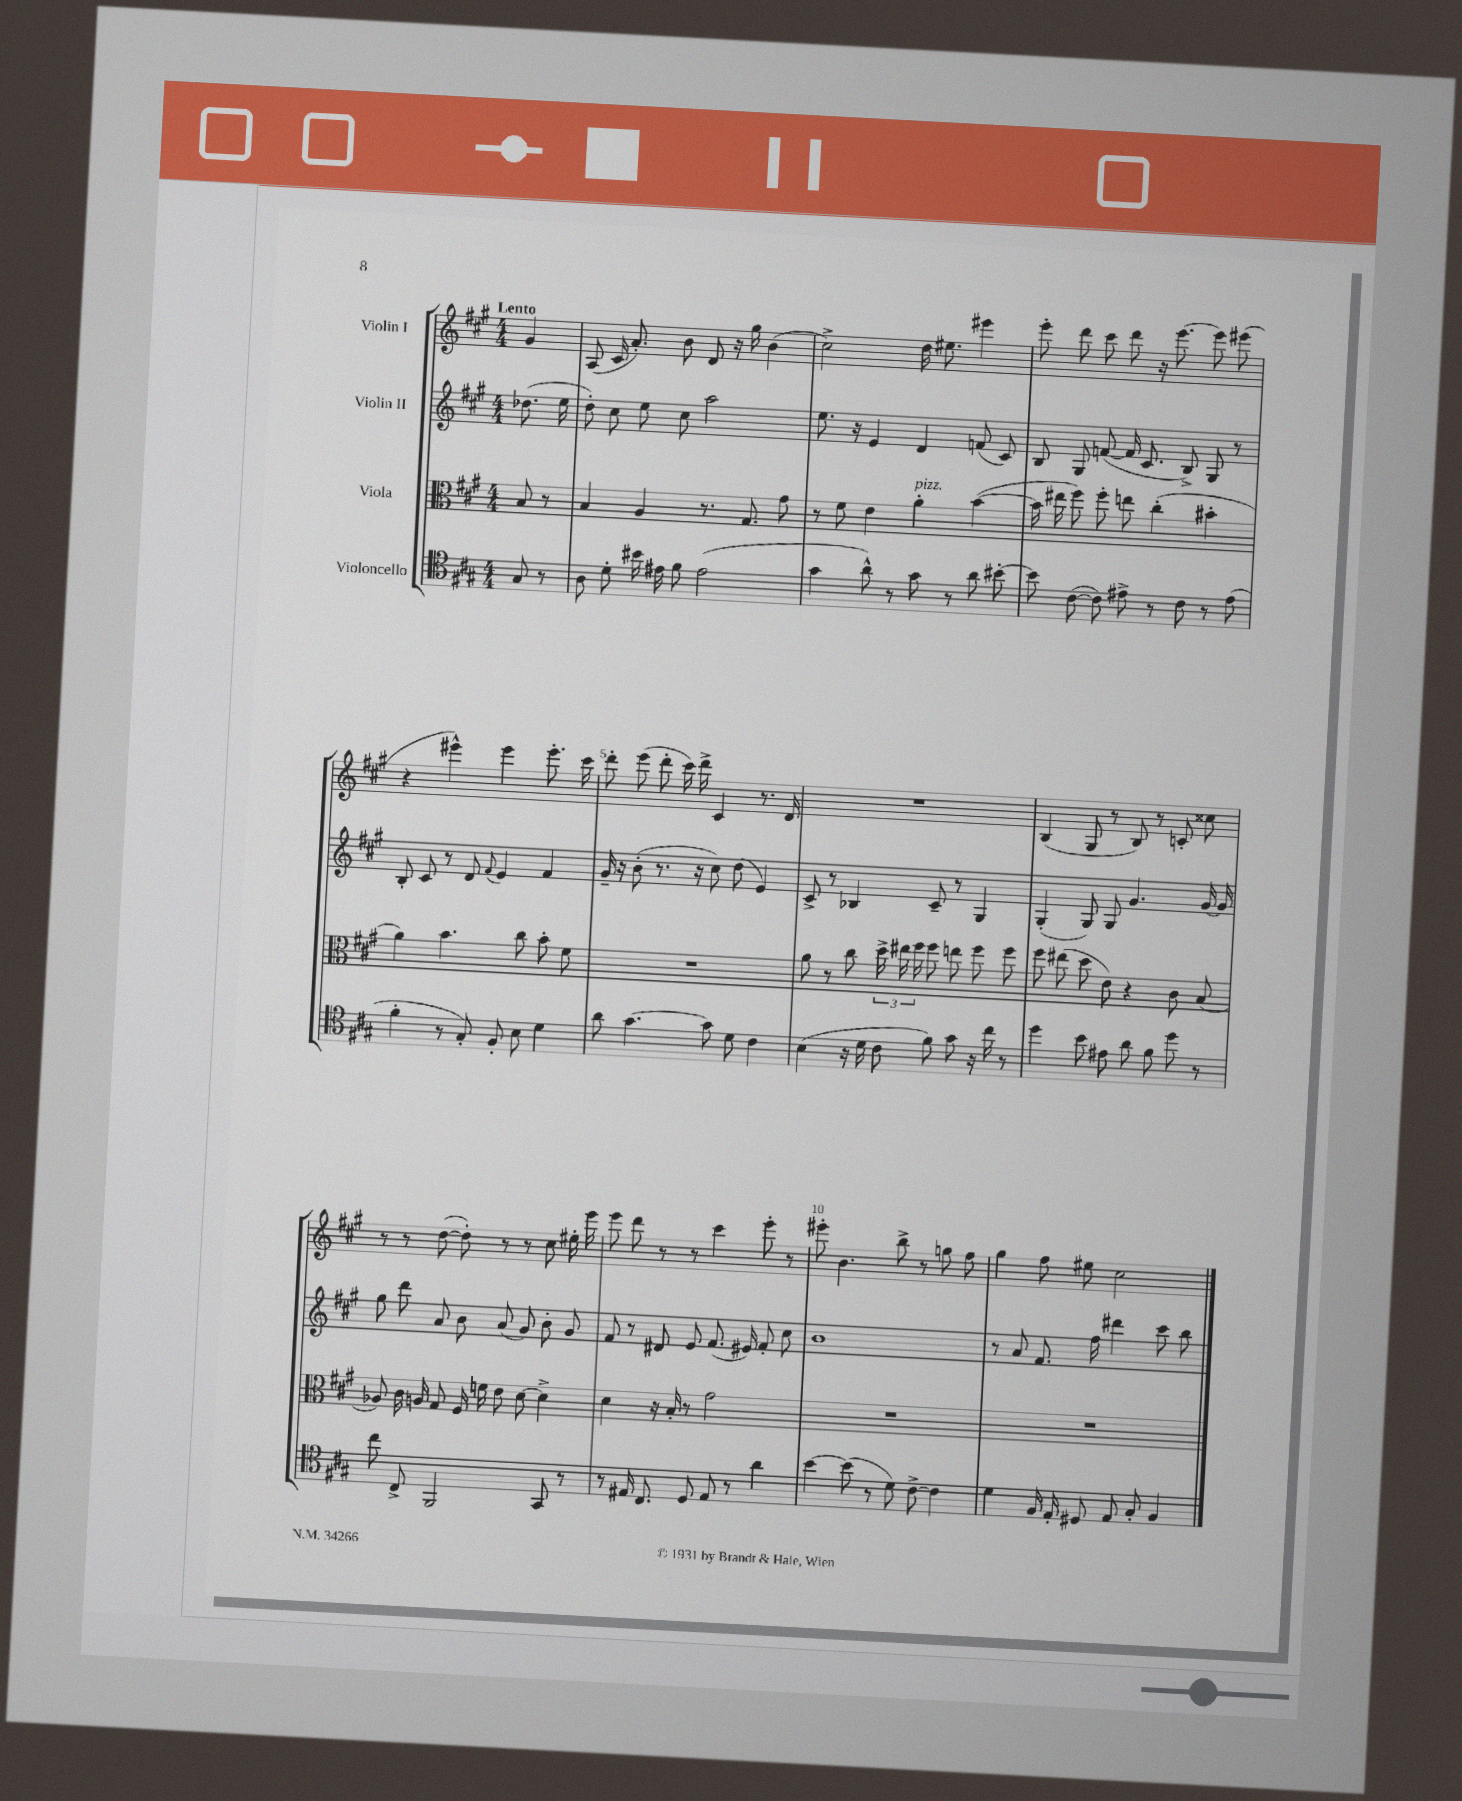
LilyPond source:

<<
\new StaffGroup <<
\new Staff = "s0" \with { instrumentName = "Violin I" } {
    \clef treble \key a \major \numericTimeSignature \time 4/4 \partial 4 \tempo "Lento"
    \autoBeamOff gis'4 |
    a8( cis'16 a'8.-.) b'8 d'8 r16 gis''16 b'4( |
    cis''2->) d''16 eis''8. eis'''4 |
    e'''8-. d'''8 cis'''8 d'''8 r16 e'''8.~ e'''8 eis'''8( |
    r4 eis'''4-^) eis'''4 eis'''8.-. cis'''16 |
    d'''8-. e'''8( d'''8-. cis'''16) d'''16-> cis'4 r8. d'16 |
    R1 |
    b4( gis8 r8 b8) r8 c'8-. cisis''8 |
    r8 r8 d''8~( d''8-.) r8 r8 cis''8 eis''16-. e'''16 |
    e'''8 d'''8 r8 r8 cis'''4 e'''8-. r8 |
    eis'''8-. b'4. b''8-> r8 g''8 fis''8 |
    gis''4 fis''8 eis''8 cis''2 \bar "|." |
}
\new Staff = "s1" \with { instrumentName = "Violin II" } {
    \clef treble \key a \major \numericTimeSignature \time 4/4 \partial 4
    \autoBeamOff des''8.( e''16 |
    d''8-.) cis''8 e''8 cis''8 a''2 |
    e''8. r16 e'4 d'4 f'8( cis'8) |
    b8 gis8 f'8~( f'16 cis'8. b8->) gis8 r8 |
    b8-. cis'8 r8 d'8 \appoggiatura { fis'8 } e'4 fis'4 |
    gis'16-- r16 b'8-.( r8. r16 cis''8) d''8( e'4) |
    cis'8-> r8 bes4 cis'8-- r8 gis4 |
    gis4-.( gis8) gis8 gis'4. gis'16~ gis'16 |
    gis''8 d'''8 a'8 b'8 a'8( gis'8) b'8-. gis'8 |
    fis'8 r8 dis'8 e'8 fis'8.( eis'16) fis'8-. cis''8 |
    b'1 |
    r8 a'8 fis'8. fis''16 dis'''4 cis'''8 b''8 \bar "|." |
}
\new Staff = "s2" \with { instrumentName = "Viola" } {
    \clef alto \key a \major \numericTimeSignature \time 4/4 \partial 4
    \autoBeamOff b8 r8 |
    b4 a4 r8. gis8. gis'8 |
    r8 fis'8 e'4 a'4-.^\markup { \italic "pizz." } b'4~( |
    b'16 eis''16 fis''8) fis''8-. e''8 cis''4-.( bis'4-. |
    a'4) b'4. cis''8 b'8-. fis'8 |
    R1 |
    a'8 r8 cis''8 \tuplet 3/2 { d''16-> eis''16 fis''16 } fis''8 e''8 fis''8 fis''8 |
    fis''8 eis''8( d''8 e'8) r4 cis'8 b8( |
    aes8) cis'16 a16 gis8 fis16 f'16 e'8 d'8~ d'4-> |
    d'4 r16 b16-. r8 gis'2 |
    R1 |
    R1 \bar "|." |
}
\new Staff = "s3" \with { instrumentName = "Violoncello" } {
    \clef tenor \key a \major \numericTimeSignature \time 4/4 \partial 4
    \autoBeamOff gis8 r8 |
    a8 d'8-. bis'16 eis'16 fis'8 eis'2( |
    gis'4 a'8-^) r8 gis'8 r8 a'8 bis'8~-. |
    bis'8 cis'8~( cis'8) eis'8-> r8 cis'8 r8 eis'8( |
    fis'4-. r8 gis8-.) fis8-. b8 d'4 |
    a'8 gis'4.~ gis'8 d'8 cis'4 |
    b4( r16 d'16 cis'8 fis'8) gis'8 r16 cis''16 r8 |
    d''4 b'8 eis'8 a'8 fis'8 d''8 r8 |
    cis''8 cis8-> fis,2 gis,8 r8 |
    r8 eis16 cis8. d8 eis8 r8 a'4 |
    b'4~ b'8( r8 d'8) cis'8~-> cis'4 |
    d'4 fis16 e16-. dis8 e8 gis8-. fis4 \bar "|." |
}
>>
>>
\layout { \context { \Score \override BarNumber.break-visibility = ##(#f #t #t) barNumberVisibility = #(every-nth-bar-number-visible 5) } }
